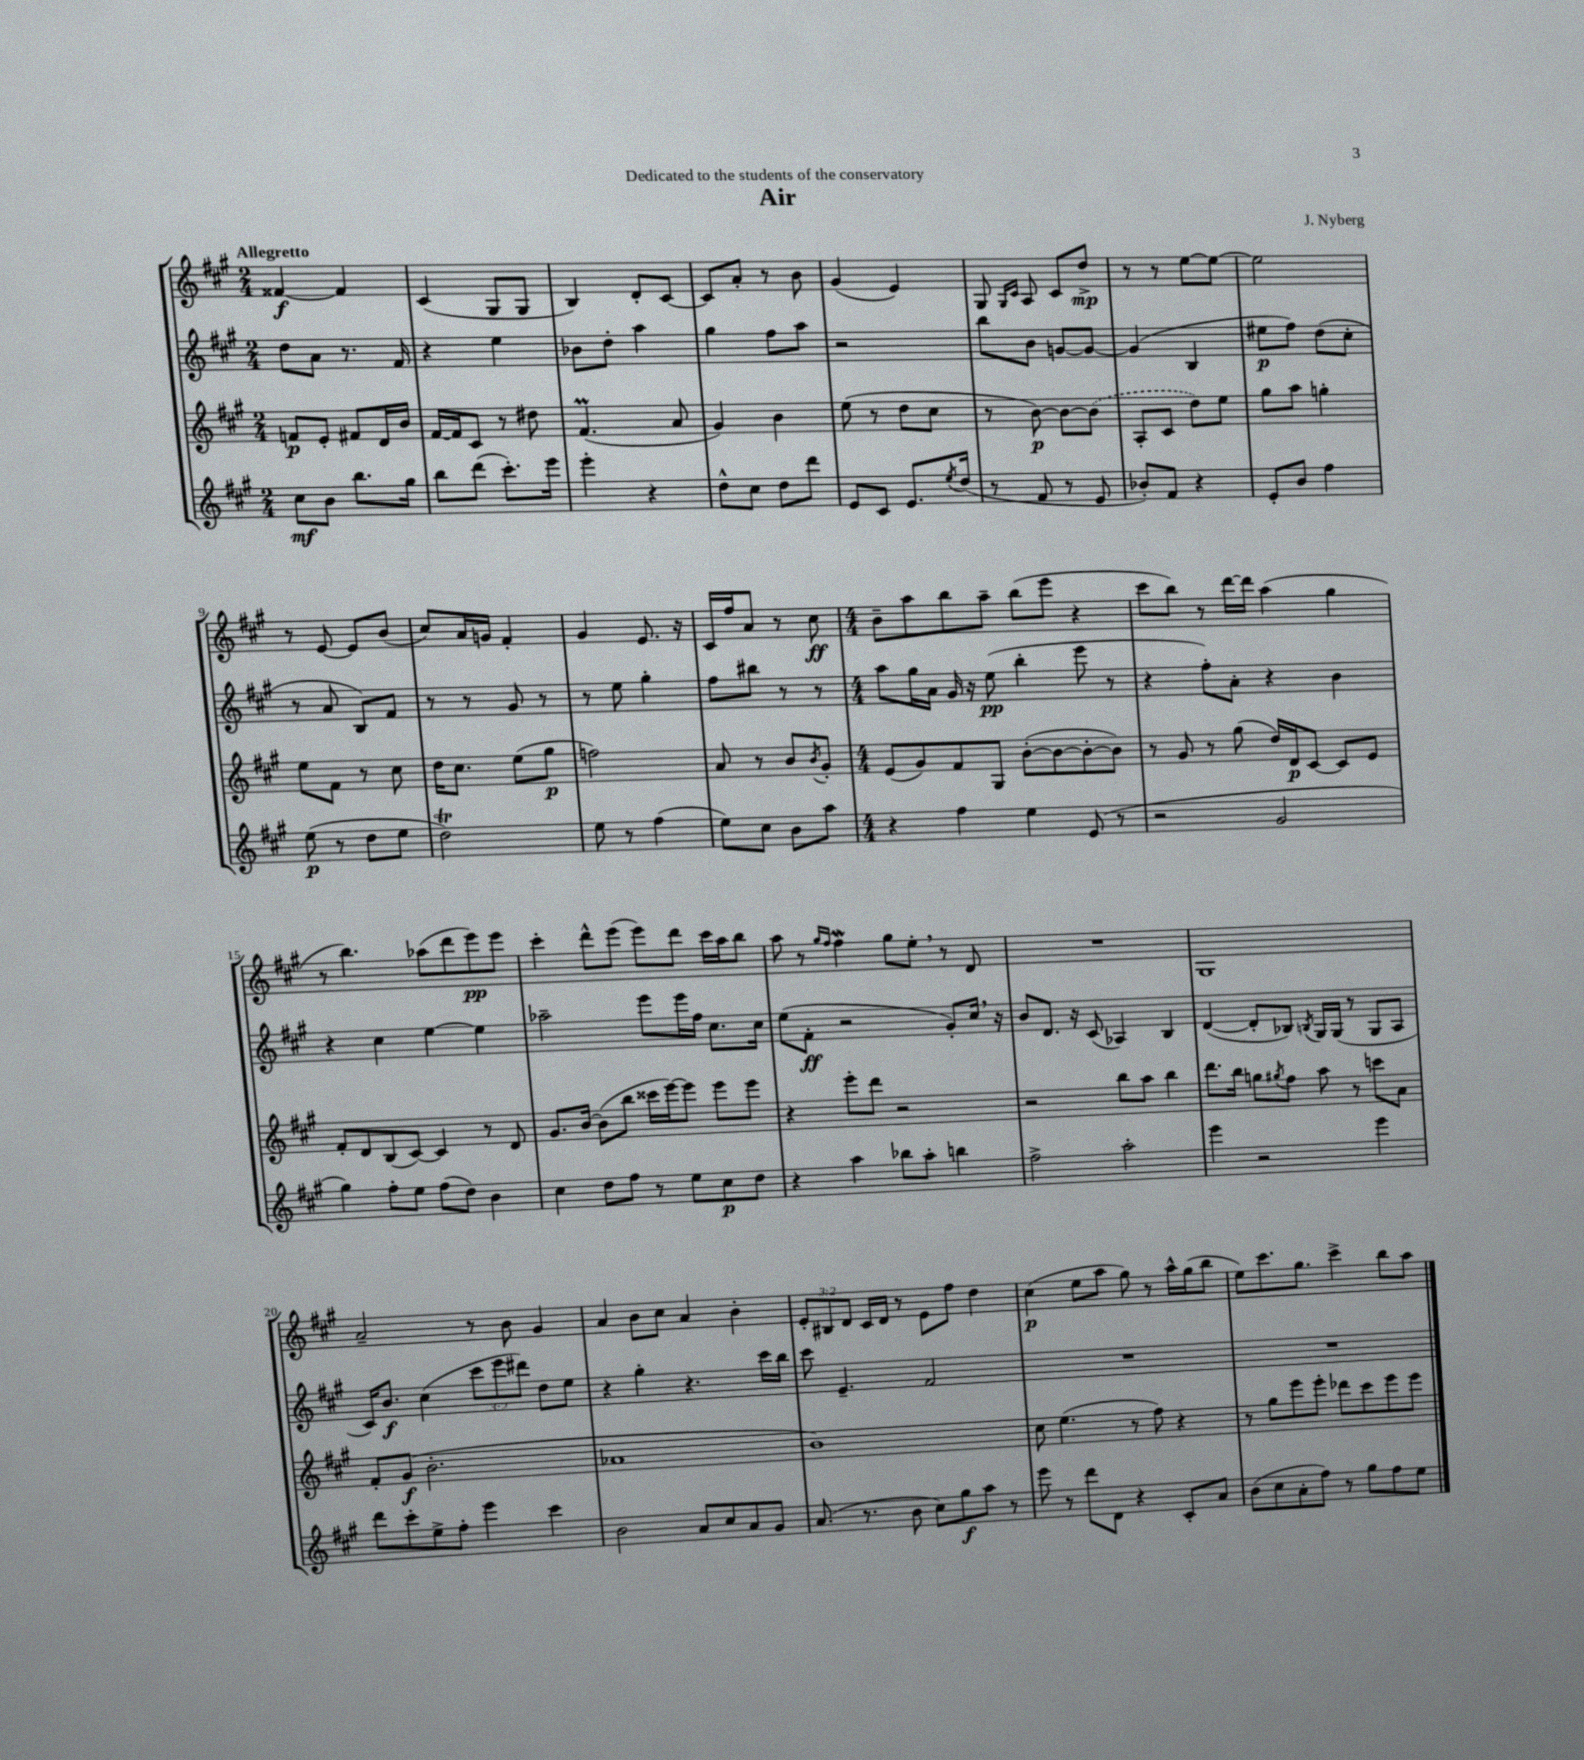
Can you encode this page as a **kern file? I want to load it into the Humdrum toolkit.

**kern	**kern	**kern	**kern
*staff4	*staff3	*staff2	*staff1
*clefG2	*clefG2	*clefG2	*clefG2
*k[f#c#g#]	*k[f#c#g#]	*k[f#c#g#]	*k[f#c#g#]
*M2/4	*M2/4	*M2/4	*M2/4
8cc#	8f	8dd	[4f##
8b	8e'	8a	.
8.bb	8f#	8.r	4f##]
.	16d	.	.
16gg#	16b	16f#	.
=	=	=	=
8bb	[16f#	4r	(4c#
.	16f#]	.	.
(8ddd	8c#	.	.
8.ccc#')	8r	4ee	8G#
.	8dd#	.	8G#
16eee	.	.	.
=	=	=	=
4eee'	(4.f#	8b-	4B)
.	.	8dd'	.
4r	.	4aa	8d'
.	8a	.	[8c#
=	=	=	=
8dd^^	4g#)	4gg#	8c#]
8cc#	.	.	8a'
8dd	4b	8ff#	8r
8ddd	.	8aa	8b
=	=	=	=
8e	(8ee	2r	(4g#
8c#	8r	.	.
8.e	8dd	.	4e)
.	8cc#	.	.
8qee	.	.	.
(16dd	.	.	.
=	=	=	=
8r	8r	8bb	8G#
.	.	.	16qqG#
.	.	.	16qqc#
8f#	[8b)	8b	8A
8r	8b_	[8g	8c#
8e	(8b]	8g_	8dd^
=	=	=	=
8b-')	8A'	(4g]	8r
8f#	8c#	.	8r
4r	8dd)	4B	[8ee
.	8ee	.	8ee_
=	=	=	=
8e'	8gg#	8ee#	2ee]
8b	8aa	8ff#)	.
4ff#	4gg'	(8dd	.
.	.	8cc#'	.
=	=	=	=
(8ee	8ee	8r	8r
8r	8f#	8a	[8e
8dd	8r	8B)	8e]
8ee	8cc#	8f#	(8b
=	=	=	=
2dd)	16dd	8r	8cc#)
.	8.cc#	.	.
.	.	8r	16a
.	.	.	16g
.	(8ee	8g#	4f#'
.	8gg#	8r	.
=	=	=	=
8ee	2ff)	8r	4g#
8r	.	8ee	.
(4ff#	.	4gg#'	8.e
.	.	.	16r
=	=	=	=
8ee)	8a	8ff#	16c#
.	.	.	16ff#
8cc#	8r	8bb#	8a
8b	8b	8r	8r
.	8qb	.	.
8aa	8g#'	8r	8cc#
=	=	=	=
*M4/4	*M4/4	*M4/4	*M4/4
4r	(8e	8aa	8b~
.	8g#)	16gg#	8aa
.	.	16a	.
4ff#	8f#	16g#	8bb
.	.	16r	.
.	8G#	(8ee	8aa~
4ee	([8b'	4bb'	(8bb
.	8b_	.	8eee
(8e	8b'_	8eee	4r
8r	8b])	8r	.
=	=	=	=
2r	8r	4r	8ccc#
.	8g#	.	8bb)
.	8r	8ff#')	8r
.	(8gg#	8a'	[16ddd
.	.	.	16ddd]
2g#	16dd)	4r	(4aa
.	16d	.	.
.	[8c#	.	.
.	8c#]	4b	4gg#
.	8e	.	.
=	=	=	=
4gg#)	8f#'	4r	8r
.	8d	.	4.bb)
8ff#'	(8B	4cc#	.
8ee	[8c#)	.	.
(8ff#	4c#]	[4ee	(8aa-
8dd)	.	.	8ddd
4b	8r	4ee]	8eee)
.	8d	.	8eee
=	=	=	=
4cc#	8.g#	2aa-~	4ccc#'
.	[16b	.	.
8dd	(8b]	.	8ddd^^
8ff#	8bb	.	(8eee
8r	16ccc##	8eee	8eee)
.	[16eee)	.	.
8ee	8eee]	16eee	8ddd
.	.	16ff#	.
8cc#	8eee	8.cc#	16ccc#
.	.	.	16aa
8dd	8eee	.	8bb
.	.	16cc#	.
=	=	=	=
4r	4r	(8ee	8aa
.	.	8f#'	8r
.	.	.	16qqgg#
.	.	.	16qqff#
4aa	8eee'	2r	4ff#
.	8ddd	.	.
8bb-	2r	.	8gg#
8aa'	.	.	8ee'
4bb	.	8g#')	8r
.	.	16cc#	8d
.	.	16r	.
=	=	=	=
2ff#^	2r	8b	1r
.	.	8.d	.
.	.	16r	.
.	.	(8c#	.
2aa'	8bb	4A-)	.
.	8aa	.	.
.	4bb	4B	.
=	=	=	=
4eee	8.ddd	([4d	1G#
.	16bb	.	.
2r	8gg	8d']	.
.	8qgg#	.	.
.	8ff#	8B-)	.
.	.	8qB	.
.	8aa	16G#	.
.	.	(16G#	.
.	8r	8r	.
4eee	8ccc	8G#	.
.	8a	8A	.
=	=	=	=
8ddd	8f#'	16c#)	2a~
.	.	8.b	.
8ccc#'	(8g#	.	.
8ee^	2.b'	(4cc#	.
8ff#'	.	.	.
4eee	.	12ccc#	8r
.	.	12eee	.
.	.	.	8b
.	.	12ddd#)	.
4ccc#	.	8dd	4g#
.	.	8ee	.
=	=	=	=
2b	1a-	4r	4a
.	.	4gg#'	8b
.	.	.	8cc#
8a	.	4.r	4a
8cc#	.	.	.
8a	.	.	4b'
8g#	.	16ccc#	.
.	.	16bb	.
=	=	=	=
(8.a	1b)	8ccc#	12e'
.	.	.	12B#
.	.	4.e~	.
.	.	.	12d
8.r	.	.	.
.	.	.	16c#
.	.	.	16d
8b	.	.	8r
8cc#)	.	2f#	8e
8gg#	.	.	8ff#
8aa	.	.	4dd
8r	.	.	.
=	=	=	=
8eee	8cc#	1r	(4cc#
8r	(4.ee	.	.
8ddd	.	.	8ee
8d	.	.	8aa
4r	8r	.	8gg#)
.	8ff#)	.	8r
8c#'	4r	.	16aa^^
.	.	.	(16gg#
8a	.	.	8bb
=	=	=	=
(8b	8r	1r	8ee)
8cc#	8gg#	.	8.ccc#
8a'	8eee	.	.
.	.	.	8.gg#
8ff#)	8eee'	.	.
8r	8ddd-	.	4ccc#^
8gg#	8ccc#	.	.
8ff#	8eee	.	8bb
8ee	8eee	.	8aa
==	==	==	==
*-	*-	*-	*-
